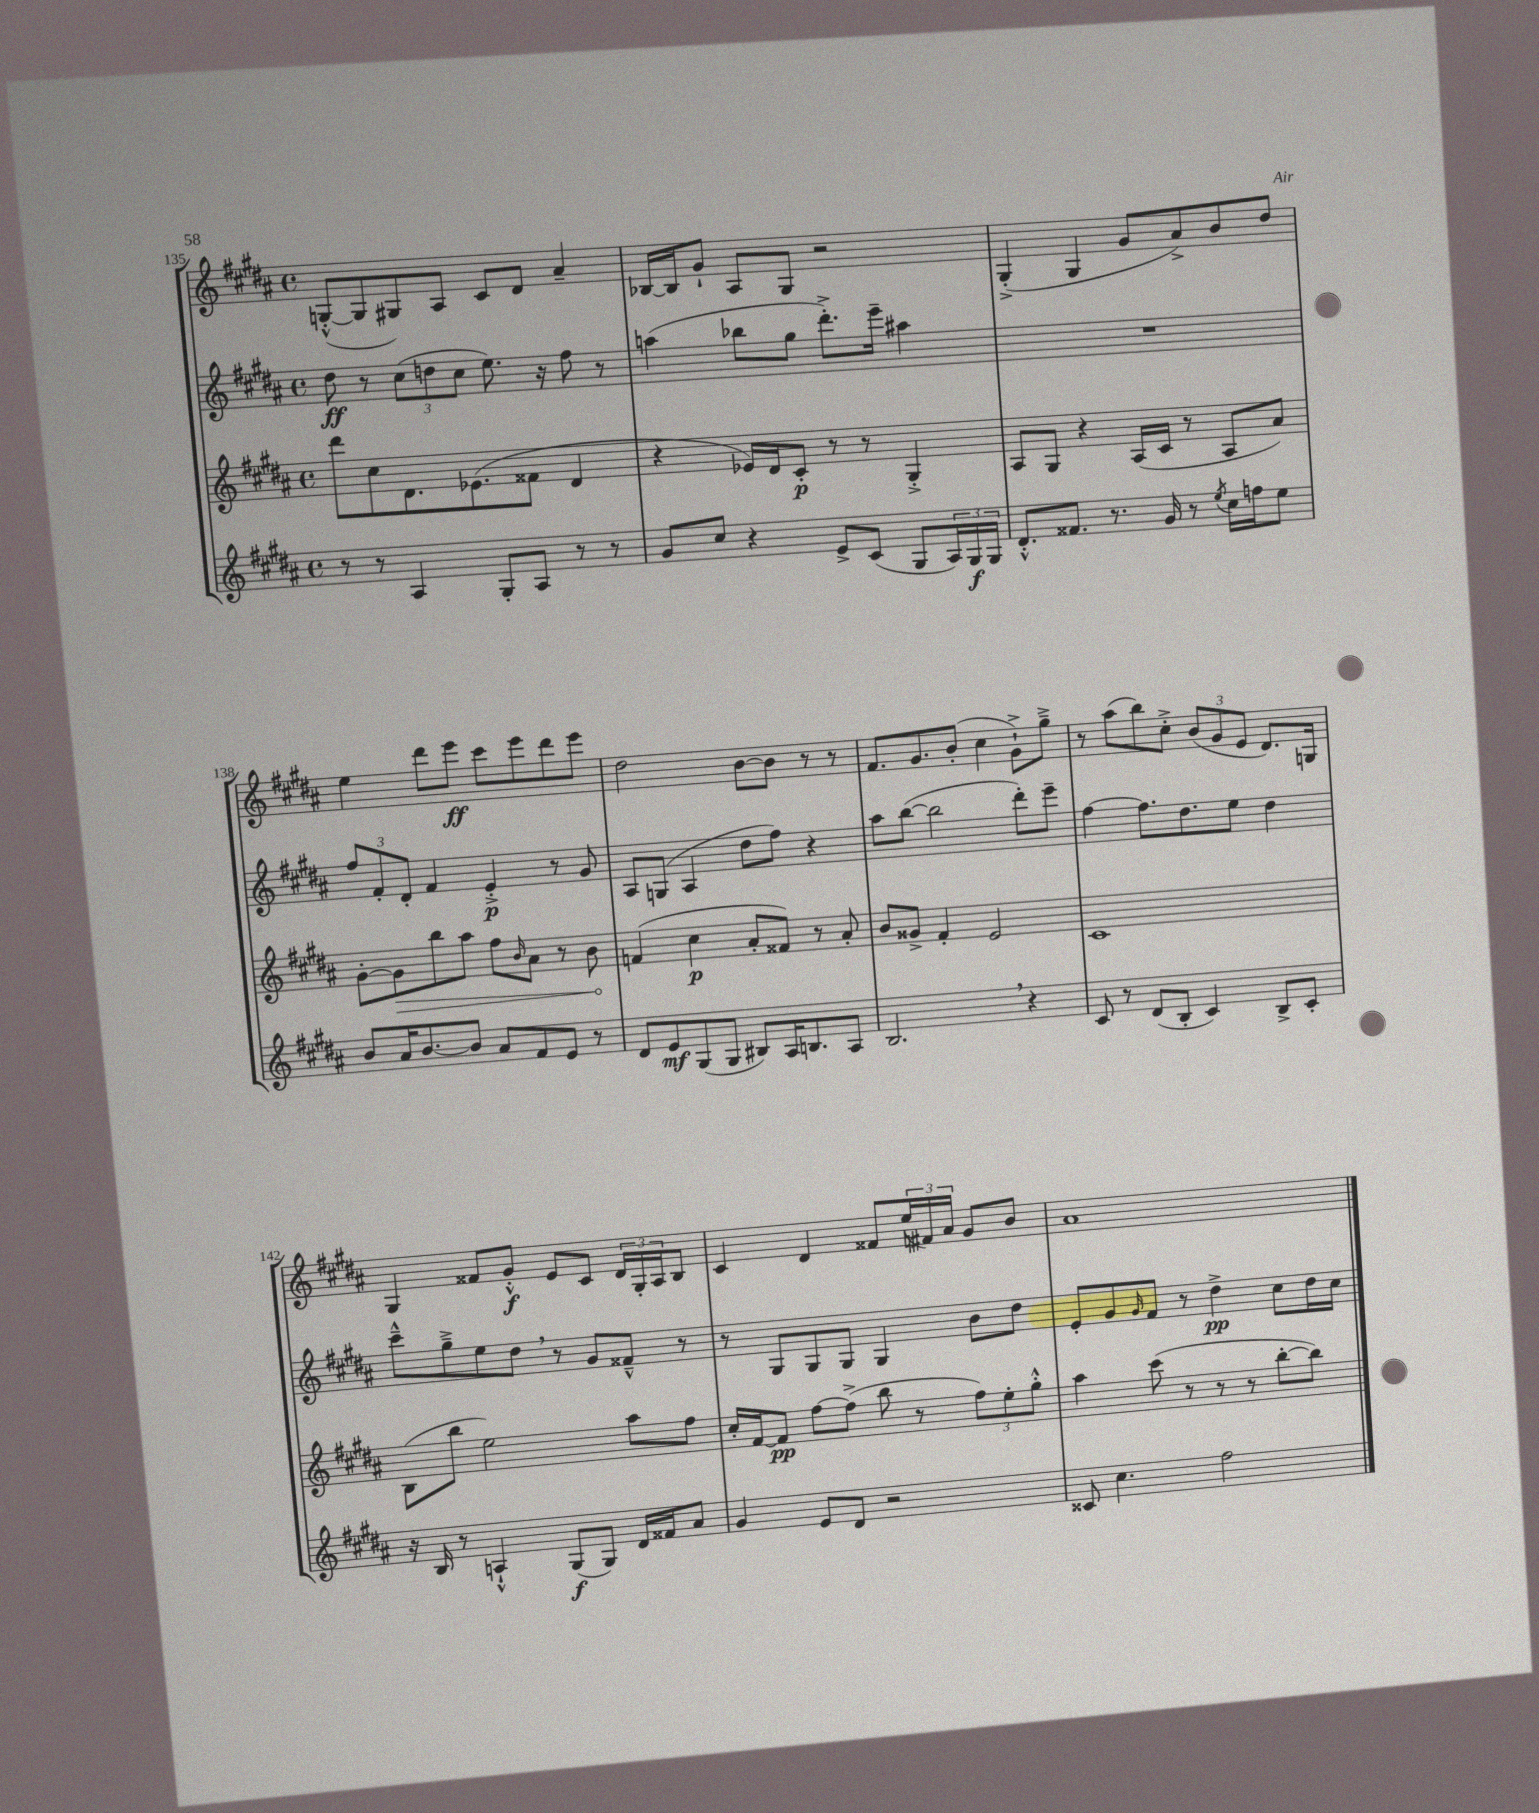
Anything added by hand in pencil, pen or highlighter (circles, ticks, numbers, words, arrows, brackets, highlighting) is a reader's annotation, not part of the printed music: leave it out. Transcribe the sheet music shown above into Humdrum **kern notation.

**kern	**dynam	**kern	**dynam	**kern	**dynam	**kern	**dynam
*part4	*part4	*part3	*part3	*part2	*part2	*part1	*part1
*staff4	*staff4	*staff3	*staff3	*staff2	*staff2	*staff1	*staff1
*clefG2	*	*clefG2	*	*clefG2	*	*clefG2	*
*k[f#c#g#d#a#]	*	*k[f#c#g#d#a#]	*	*k[f#c#g#d#a#]	*	*k[f#c#g#d#a#]	*
*M4/4	*	*M4/4	*	*M4/4	*	*M4/4	*
*met(c)	*	*met(c)	*	*met(c)	*	*met(c)	*
=135	=135	=135	=135	=135	=135	=135	=135
8r	.	8ddd#\L	.	8dd#\	ff	([8Gn'^^/L	.
8r	.	8cc#\	.	8r	.	8G/]	.
4A#/	.	8.d#\	.	(12cc#\L	.	8G#X/)	.
.	.	.	.	12ddn\	.	.	.
.	.	.	.	.	.	8A#/J	.
.	.	.	.	12cc#\J	.	.	.
.	.	(8.e-X\	.	.	.	.	.
8G#'/L	.	.	.	8.ee\)	.	8c#/L	.
8A#/J	.	8f##X\J	.	.	.	8d#/J	.
.	.	.	.	16r	.	.	.
8r	.	4d#/	.	8ff#\	.	4a#~/	.
8r	.	.	.	8r	.	.	.
=136	=136	=136	=136	=136	=136	=136	=136
8g#/L	.	4r	.	(4aan\	.	[16B-X/LL	.
.	.	.	.	.	.	16B-/J]	.
8cc#/J	.	.	.	.	.	8g#`/J	.
4r	.	16e-X/LL)	.	8bb-X\L	.	8A#/L	.
.	.	16d#/J	.	.	.	.	.
.	.	8c#'/J	p	8gg#\J	.	8G#/J	.
8e^/L	.	8r	.	8.ddd#'^\L)	.	2r	.
(8c#/J	.	8r	.	.	.	.	.
.	.	.	.	16eee~\Jk	.	.	.
8G#/L	.	4G#'^/	.	4aa#X\	.	.	.
24A#/L)	.	.	.	.	.	.	.
24G#/	f	.	.	.	.	.	.
24G#/JJ	.	.	.	.	.	.	.
=137	=137	=137	=137	=137	=137	=137	=137
8.d#'^^/L	.	8A#/L	.	1r	.	(4G#'^/	.
.	.	8G#/J	.	.	.	.	.
8.f##X/J	.	.	.	.	.	.	.
.	.	4r	.	.	.	4G#/	.
8.r	.	.	.	.	.	.	.
.	.	(16A#/LL	.	.	.	8g#/L	.
16g#/	.	16c#/JJ	.	.	.	.	.
8r	.	8r	.	.	.	8a#^/)	.
8qee/	.	.	.	.	.	.	.
16cc#\LL	.	8A#/L	.	.	.	8b/	.
16ffn\J	.	.	.	.	.	.	.
8ee\J	.	8a#/J)	.	.	.	8dd#/J	.
!!LO:LB:g=z
=138	=138	=138	=138	=138	=138	=138	=138
8b/L	.	[8g#'\L	.	12ff#/L	.	4ee\	.
.	.	.	.	12f#'/	.	.	.
!	!	!	!LO:HP:b	!	!	!	!
16a#/K	.	8g#\]	>	.	.	.	.
.	.	.	.	12d#'/J	.	.	.
[8.b/	.	.	.	.	.	.	.
.	.	8bb\	.	4f#/	.	8ddd#\L	.
8b/J]	.	8aa#\J	.	.	.	8eee\J	ff
8a#/L	.	8ff#\L	.	4e'^/	p	8ccc#\L	.
.	.	16qqb/	.	.	.	.	.
8f#/	.	8a#\J	.	.	.	8eee\	.
8e/J	.	8r	.	8r	.	8ddd#\	.
8r	.	8b\	.	8g#/	.	8eee\J	.
.	.	.	]	.	.	.	.
=139	=139	=139	=139	=139	=139	=139	=139
8d#/L	.	(4fn/	.	8A#/L	.	2dd#\	.
8e/	mf	.	.	(8Gn/J	.	.	.
(8G#/	.	4cc#\	p	4A#/	.	.	.
8G#/J	.	.	.	.	.	.	.
8B#X/L)	.	8a#'/L	.	8dd#\L	.	[8b\L	.
16A#/K	.	8f##X/J)	.	8ff#\J)	.	8b\J]	.
8.Bn/	.	.	.	.	.	.	.
.	.	8r	.	4r	.	8r	.
8A#/J	.	8a#'/	.	.	.	8r	.
=140	=140	=140	=140	=140	=140	=140	=140
2.B,/	.	8b/L	.	8aa#\L	.	8.f#/L	.
.	.	8g##X^/J	.	([8bb\J	.	.	.
.	.	.	.	.	.	8.g#/	.
.	.	4f#'/	.	2bb\]	.	.	.
.	.	.	.	.	.	(8b'/J	.
.	.	2e/	.	.	.	4cc#\	.
4r	.	.	.	8ddd#'\L)	.	8g#`^\L)	.
.	.	.	.	8eee~\J	.	8gg#~^\J	.
=141	=141	=141	=141	=141	=141	=141	=141
8c#/	.	1c#	.	[4ff#\	.	8r	.
8r	.	.	.	.	.	(8aa#\L	.
(8d#/L	.	.	.	8.ff#\L]	.	8bb\)	.
8B'/J	.	.	.	.	.	8cc#'^\J	.
.	.	.	.	8.dd#\	.	.	.
4c#/)	.	.	.	.	.	(12b/L	.
.	.	.	.	.	.	12g#/	.
.	.	.	.	8ee\J	.	.	.
.	.	.	.	.	.	12e/J	.
8B^/L	.	.	.	4dd#\	.	8.d#/L)	.
8c#'/J	.	.	.	.	.	.	.
.	.	.	.	.	.	16Gn/Jk	.
!!LO:LB:g=z
=142	=142	=142	=142	=142	=142	=142	=142
16r	.	(8B\L	.	8ccc#~^^\L	.	4G#/	.
16B/	.	.	.	.	.	.	.
8r	.	8bb\J	.	8gg#~^\	.	.	.
4An`^^/	.	2ee\)	.	8ee\	.	8f##X/L	.
.	.	.	.	8dd#,\J	.	8g#'^^/J	f
(8G#/L	f	.	.	8r	.	8e/L	.
8G#/J)	.	.	.	8g#/L	.	8c#/J	.
16d#/LL	.	8aa#\L	.	8f##X~^^/J	.	24d#/LL	.
.	.	.	.	.	.	24G#'/	.
16f##X/J	.	.	.	.	.	.	.
.	.	.	.	.	.	24A#/J	.
8a#/J	.	8ff#\J	.	8r	.	8B/J	.
=143	=143	=143	=143	=143	=143	=143	=143
4g#/	.	16cc#'/LL	.	8r	.	4c#/	.
.	.	[16f#/J	.	.	.	.	.
.	.	8f#/J]	pp	8G#/L	.	.	.
8e/L	.	[8ff#\L	.	8G#/	.	4d#/	.
8d#/J	.	(8ff#^\J]	.	8G#/J	.	.	.
2r	.	8bb\	.	4G#/	.	8f##X/L	.
.	.	8r	.	.	.	(24ee/L	.
.	.	.	.	.	.	24f#X/)	.
.	.	.	.	.	.	24a#/JJ	.
.	.	12ff#\L)	.	8b\L	.	8g#/L	.
.	.	12ee'\	.	.	.	.	.
.	.	.	.	8dd#\J	.	8b/J	.
.	.	12gg#'^^\J	.	.	.	.	.
=144	=144	=144	=144	=144	=144	=144	=144
8c##X/	.	4aa#\	.	8e'/L	.	1a#	.
4.cc#\	.	.	.	8g#/	.	.	.
.	.	.	.	16qqg#/	.	.	.
.	.	(8ccc#\	.	8f#/J	.	.	.
.	.	8r	.	8r	.	.	.
2ff#\	.	8r	.	4dd#^\	pp	.	.
.	.	8r	.	.	.	.	.
.	.	[8bb'\L	.	8cc#\L	.	.	.
.	.	8bb\J])	.	16dd#\L	.	.	.
.	.	.	.	16cc#\JJ	.	.	.
==	==	==	==	==	==	==	==
*-	*-	*-	*-	*-	*-	*-	*-
